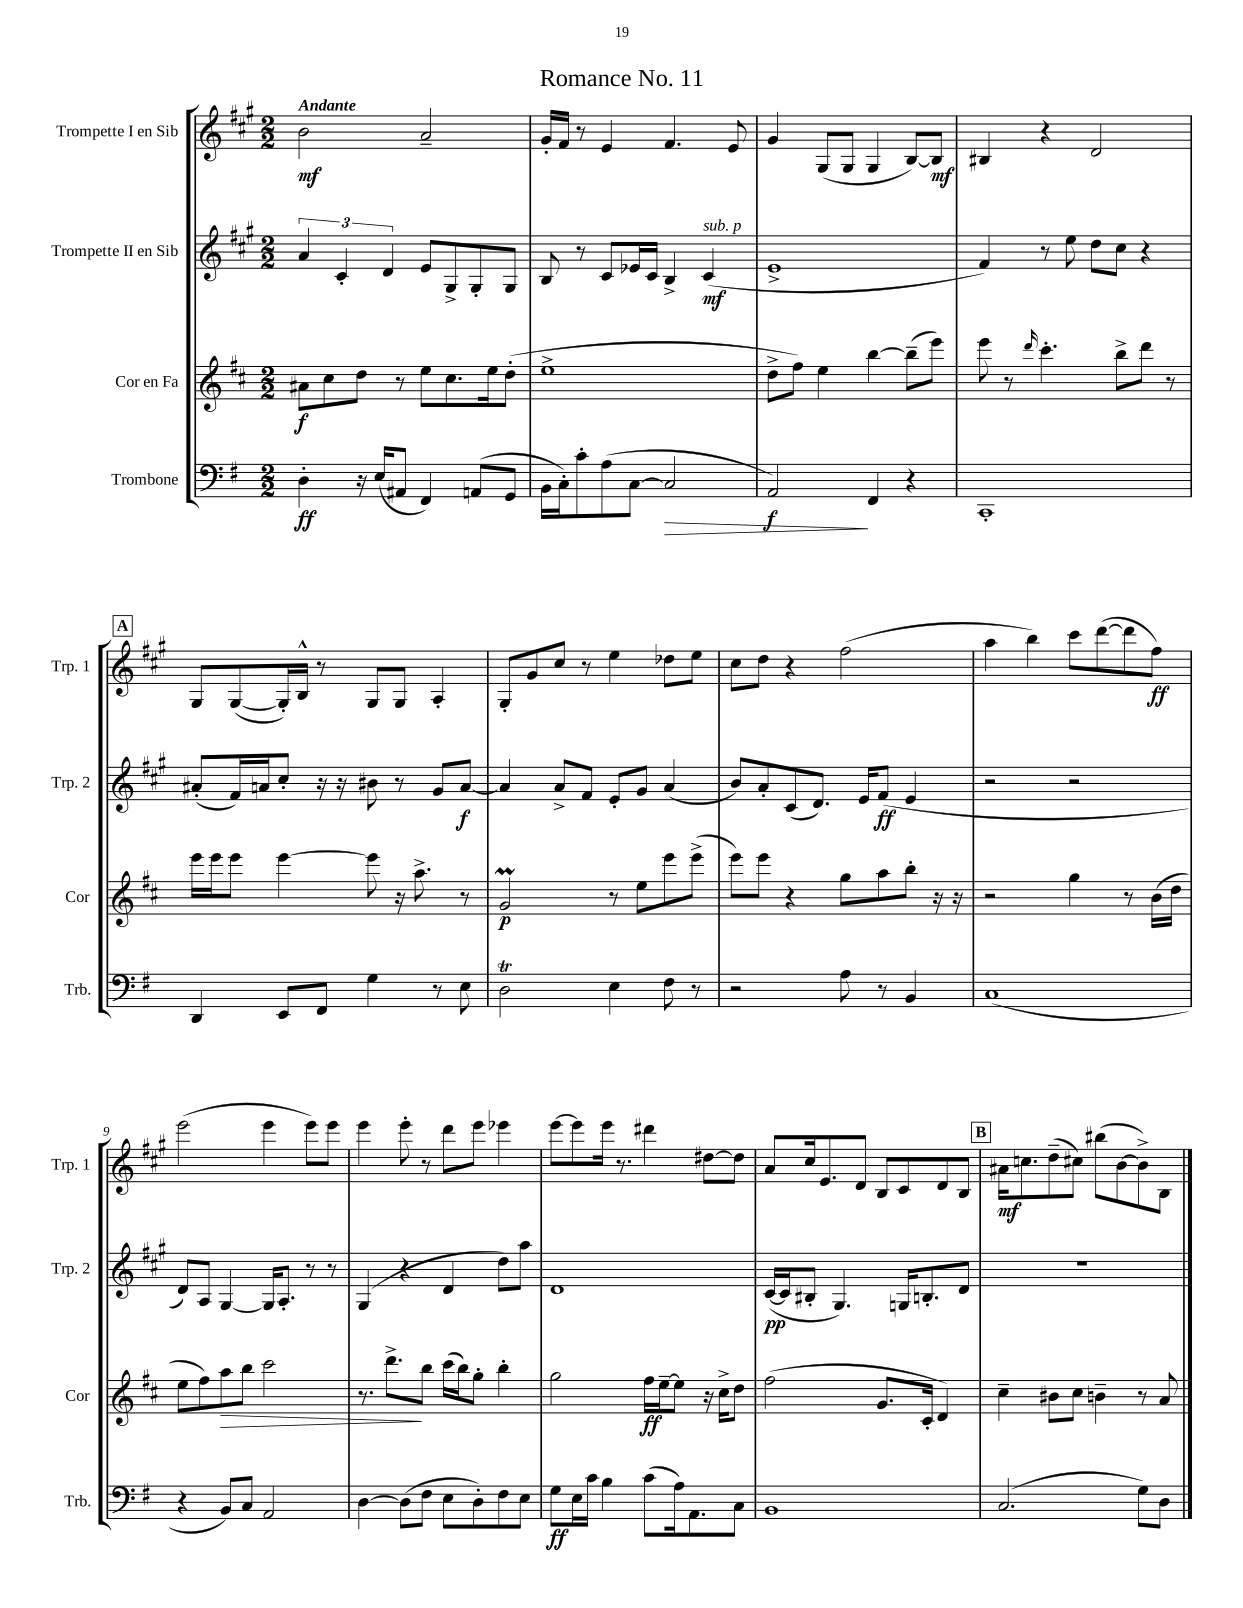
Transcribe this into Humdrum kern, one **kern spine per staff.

**kern	**kern	**kern	**kern
*staff4	*staff3	*staff2	*staff1
*clefF4	*clefG2	*clefG2	*clefG2
*k[f#]	*k[f#c#]	*k[f#c#g#]	*k[f#c#g#]
*M2/2	*M2/2	*M2/2	*M2/2
4D'	8a#	6a	2b
.	8cc#	.	.
.	.	6c#'	.
16r	8dd	.	.
(16E	.	.	.
.	.	6d	.
8AA#	8r	.	.
4FF#)	8ee	8e	2a~
.	8.cc#	8G#^	.
(8AA	.	8G#'	.
.	16ee	.	.
8GG	(8dd'	8G#	.
=	=	=	=
16BB	1ee^	8B	16g#'
16C')	.	.	16f#
8c'	.	8r	8r
(8A	.	8c#	4e
[8C	.	16e-	.
.	.	16c#	.
2C]	.	4B^	4.f#
.	.	(4c#	.
.	.	.	8e
=	=	=	=
2AA)	8dd^	1e^	4g#
.	8ff#)	.	.
.	4ee	.	(8G#
.	.	.	8G#
4FF#	[4bb	.	4G#
4r	(8bb~]	.	[8B)
.	8eee)	.	8B]
=	=	=	=
1CC'	8eee	4f#)	4B#
.	8r	.	.
.	16qqddd	.	.
.	4.ccc#'	8r	4r
.	.	8ee	.
.	.	8dd	2d
.	8bb^	8cc#	.
.	8ddd	4r	.
.	8r	.	.
=	=	=	=
4DD	16eee	(8a#'	8G#
.	16eee	.	.
.	8eee	16f#)	([8G#
.	.	16a	.
8EE	[4eee	8cc#'	16G#'])
.	.	.	16B^^
8FF#	.	16r	8r
.	.	16r	.
4G	8eee]	8b#	8G#
.	16r	8r	8G#
.	8.aa^	.	.
8r	.	8g#	4A'
8E	8r	[8a	.
=	=	=	=
2D	2g	4a]	8G#'
.	.	.	8g#
.	.	8a^	8cc#
.	.	8f#	8r
4E	8r	8e'	4ee
.	8ee	8g#	.
8F#	8eee	(4a	8dd-
8r	(8eee^	.	8ee
=	=	=	=
2r	8eee)	8b)	8cc#
.	8eee	8a'	8dd
.	4r	(8c#	4r
.	.	8.d)	.
8A	8gg	.	(2ff#
.	.	16e	.
8r	8aa	(8f#	.
4BB	8bb'	4e	.
.	16r	.	.
.	16r	.	.
=	=	=	=
(1C	2r	2r	4aa
.	.	.	4bb)
.	4gg	2r	8ccc#
.	.	.	([8ddd
.	8r	.	8ddd]
.	(16b	.	8ff#)
.	16dd	.	.
=	=	=	=
4r	8ee	8d)	(2eee
.	8ff#)	8A	.
8BB)	8aa	[4G#	.
8C	8bb	.	.
2AA	2ccc#	16G#]	4eee
.	.	8.A'	.
.	.	8r	8eee)
.	.	8r	8eee
=	=	=	=
[4D	8.r	(4G#	4eee
.	8.ddd^	.	.
(8D]	.	4r	8eee'
8F#	8bb	.	8r
8E	(16ccc#	4d	8ddd
.	16bb)	.	.
8D')	8gg'	.	8eee
8F#	4bb'	8dd)	4eee-
8E	.	8aa	.
=	=	=	=
8G	2gg	1d	[8eee
16E	.	.	8eee]
16c	.	.	.
4B	.	.	16eee
.	.	.	8.r
(8c	16ff#	.	4ddd#
.	[16ee~	.	.
16A)	8ee]	.	.
8.AA	.	.	.
.	16r	.	[8dd#
.	16cc#^	.	.
8C	8dd	.	8dd#]
=	=	=	=
1BB	(2ff#	([16c#	8a
.	.	16c#]	.
.	.	8B#'	16cc#
.	.	.	8.e
.	.	4.G#)	.
.	.	.	8d
.	8.g	.	8B
.	.	16G	8c#
.	16c#'	8.B'	.
.	4d)	.	8d
.	.	8d	8B
=	=	=	=
(2.C	4cc#~	1r	16a#
.	.	.	8.cc
.	8b#	.	(8dd~
.	8cc#	.	8cc#)
.	4b~	.	(8bb#
.	.	.	[8b
8G)	8r	.	8b^])
8D	8a	.	8B
==	==	==	==
*-	*-	*-	*-
